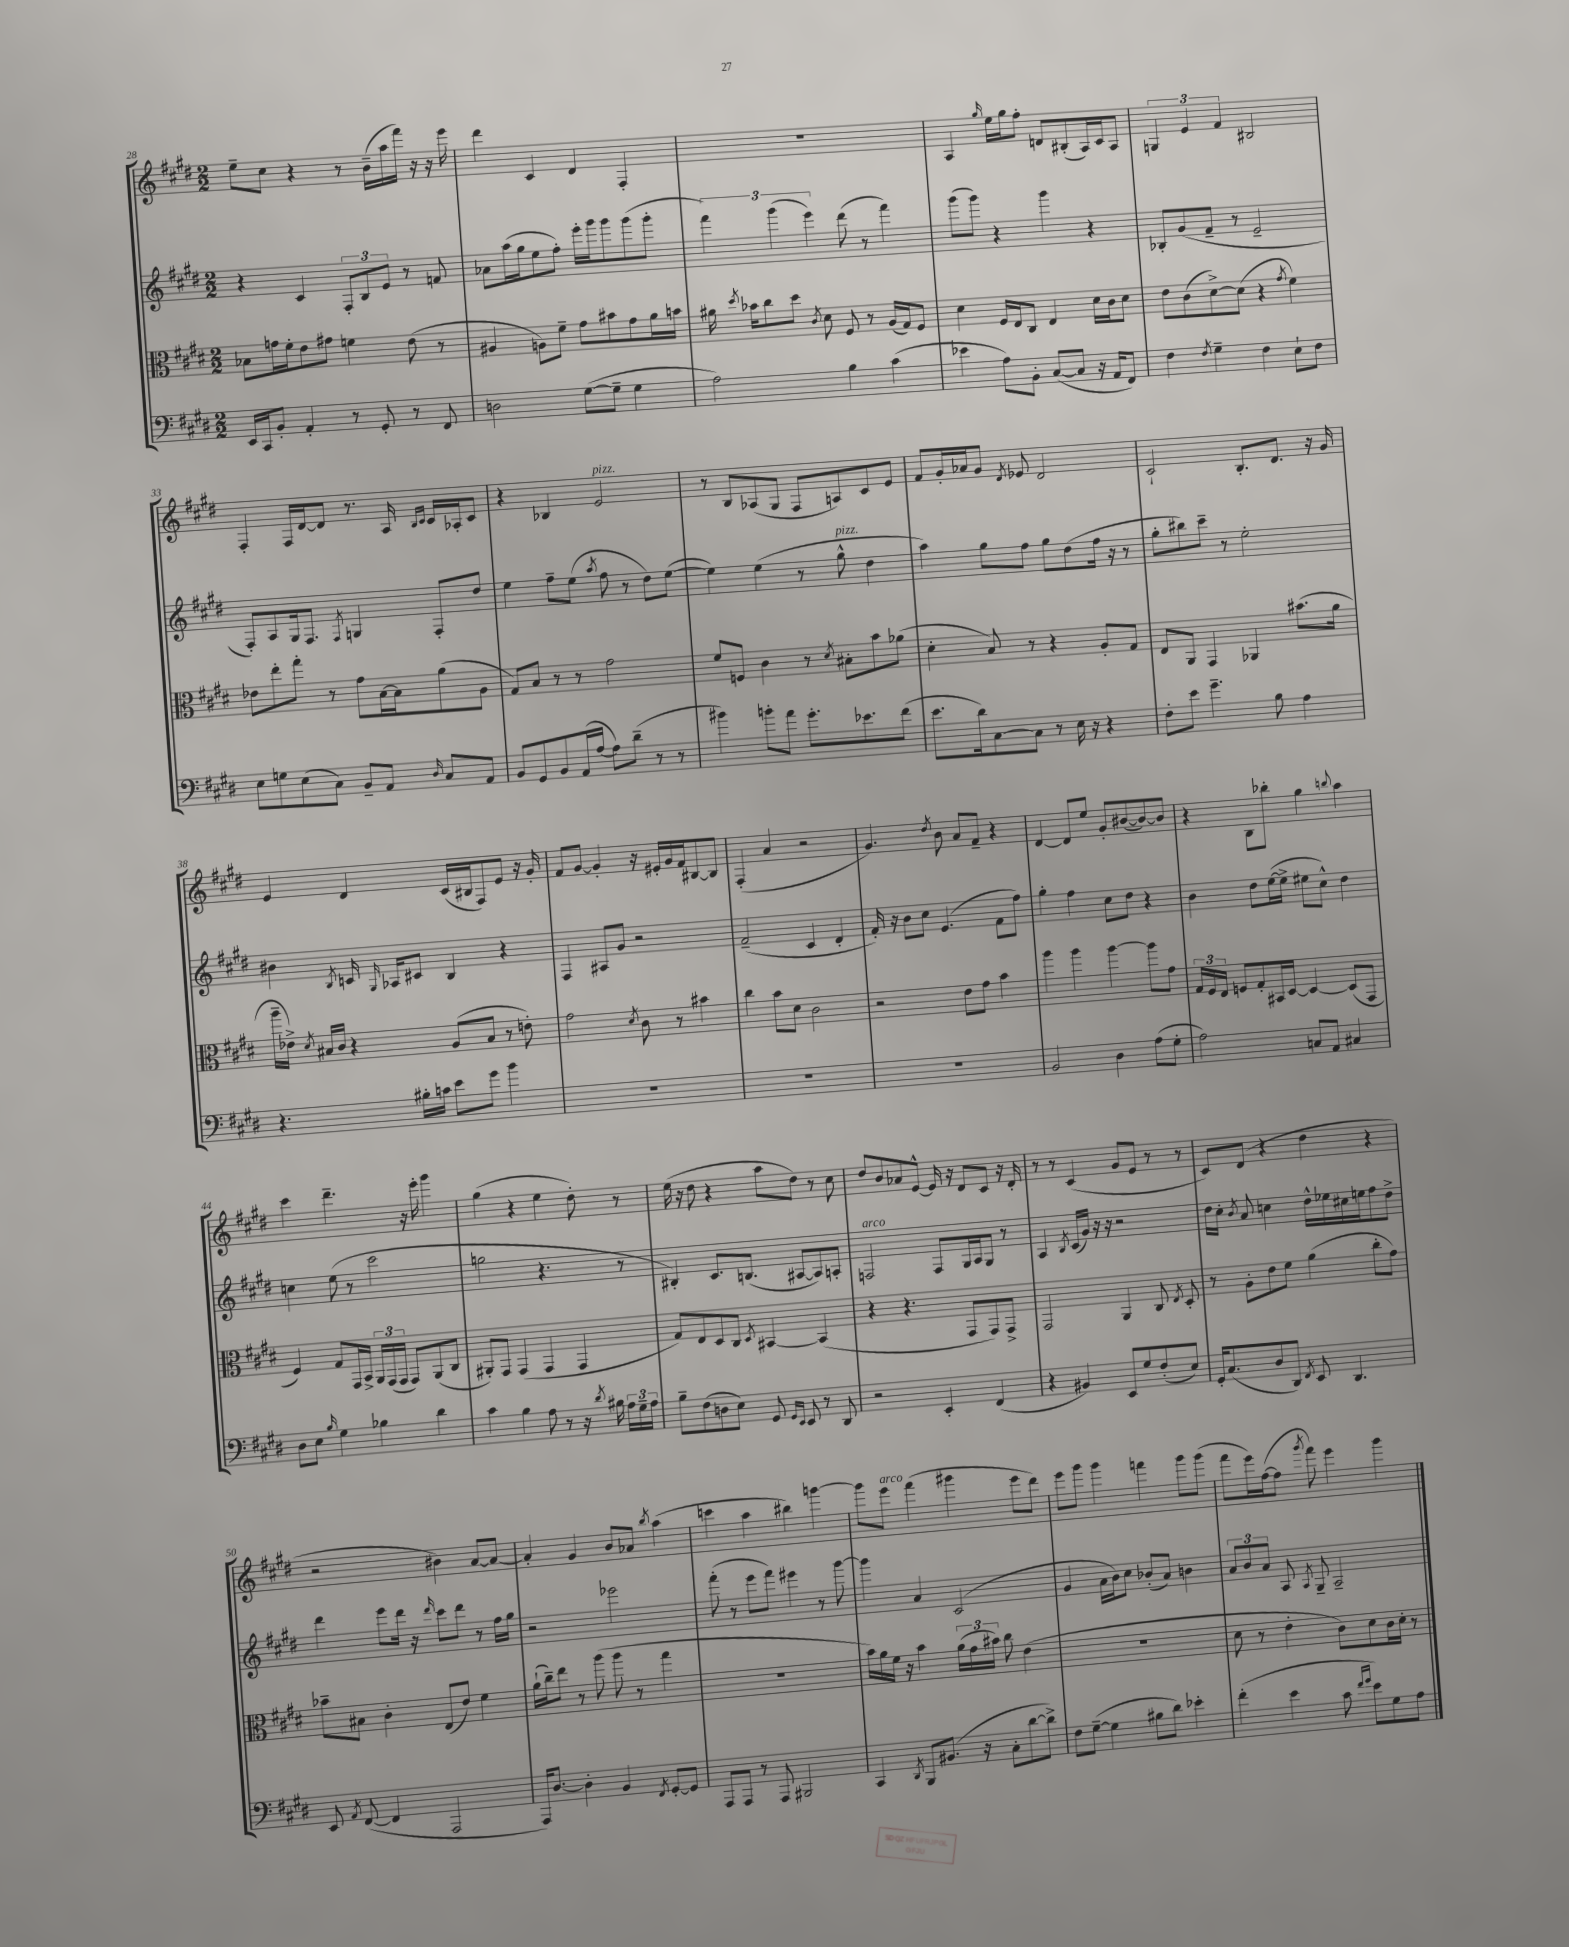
<<
\new StaffGroup <<
\new Staff = "s0" {
    \clef treble \key e \major \numericTimeSignature \time 2/2
    \autoBeamOff e''8[-- cis''8] r4 r8 b'16[--( a''16 fis'''16]) r16 r16 e'''16 |
    dis'''4 cis'4 dis'4 fis4-. |
    R1 |
    a4 \grace { gis''16 } e''16[ gis''16 fis''8]-. d'8[ bis8-.( a16) cis'16 a8] |
    \tuplet 3/2 { g4 e'4 fis'4 } bis2 |
    fis4-. fis16[ dis'16~ dis'8] r8. a16 \grace { b16[ cis'16] } cis'16[ aes16-. cis'8] |
    r4 bes4 e'2^\markup { \italic "pizz." } |
    r8 b8[ aes8( gis8] fis8[ a8) cis'8 e'8] |
    fis'8[ gis'16-. aes'16 gis'8] \acciaccatura { dis'8 } ees'8 dis'2 |
    cis'2-! b8.[-. dis'8.] r16 gis'16 |
    e'4 dis'4 cis'16[( bis16 fis8) e'8] r16 gis'16-. |
    fis'8[ gis'8]~ gis'4-. r16 eis'16[-. gis'16 fis'16 bis8~ bis8] |
    fis4-.( a'4 r2 |
    gis'4.) \acciaccatura { dis''8 } b'8 a'8[ fis'8]-- r4 |
    dis'4~ dis'8[ e''8] gis'8[-. bis'8~( bis'8~) bis'8] |
    r4 b8[ bes''8]-. gis''4 \appoggiatura { b''8 } a''4 |
    cis'''4 dis'''4.-- r16 e'''16-. gis'''4 |
    gis''4( r4 e''4 dis''8-.) r8 |
    e''16( r16 dis''8 r4 a''8[ dis''8]) r8 cis''8 |
    dis''8[ b'8 aes'8 e'8]~-^ e'16 r16 dis'8[ cis'8] r16 dis'16-. |
    r8 r8 cis'4( gis'8[ e'8] r8 r8 |
    cis'8[) dis'8]( r4 dis''4 r4 |
    r2 bis'4) a'8[~ a'8]~ |
    a'4-. gis'4 b'8[ aes'8] \acciaccatura { b''8 } a''4( |
    c'''4 a''4 bis''4) g'''4~ |
    g'''8[ e'''8]^\markup { \italic "arco" } fis'''4( gis'''4 e'''8[ dis'''8]) |
    e'''8[ gis'''8] gis'''4 f'''4 gis'''8[ gis'''8]( |
    fis'''8[ e'''16) fis''16~( fis''8] \acciaccatura { gis'''8 } fis'''8) e'''4 gis'''4 \bar "|." |
}
\new Staff = "s1" {
    \clef treble \key e \major \numericTimeSignature \time 2/2
    \autoBeamOff r4 cis'4 \tuplet 3/2 { fis8[-. b8 e'8] } r8 f'8 |
    aes'8[ a''16( gis''16 e''8 fis''8]-.) e'''16[-. gis'''16 gis'''8 gis'''8( gis'''8]-. |
    \tuplet 3/2 { fis'''4) gis'''4( e'''4) } dis'''8( r8 fis'''4) |
    gis'''8[( gis'''8]) r4 gis'''4 r4 |
    bes8[-. gis'8( fis'8]-- r8 e'2-- |
    fis8[-.) a8 gis16 fis8.] \acciaccatura { fis8 } g4 fis8[-. dis''8] |
    e''4 fis''8[-- e''8]( \acciaccatura { a''8 } fis''8 r8 dis''8[) e''8]~( |
    e''4) e''4( r8 gis''8-^^\markup { \italic "pizz." } dis''4 |
    a''4) gis''8[ fis''8] gis''8[ dis''8( fis''16] r16 r8 |
    gis''8[-. bis''8) cis'''8]-- r8 e''2-. |
    bis'4 \acciaccatura { b8 } c'16 \grace { gis16 } aes16[ cis'8] b4 r4 |
    fis4 ais8[ gis'8] r2 |
    fis'2--( cis'4 dis'4-. |
    fis'16-.) r16 b'8[ cis''8] e'4.( fis'8[ fis''8]) |
    gis''4-. fis''4 cis''8[ dis''8] r4 |
    b'4 dis''8[ e''16~( e''16]-> eis''8[ cis''8]-^) dis''4 |
    c''4 e''8( r8 cis'''2 |
    g''2 r4. r8 |
    bis4-.) cis'8.[ b8.]( ais8[~ ais8) a8]-. |
    f2^\markup { \italic "arco" } f8[ gis16 a16 gis8] r8 |
    a4 \acciaccatura { b8 } cis'16[( gis'16]) r16 r16 r2 |
    dis''16[ cis''16]-. \acciaccatura { b'8 } a'8 c''4 dis''16[-^ ees''16 cis''16 e''16 fis''8 dis''8]-> |
    dis'''4 e'''8[ dis'''16] r16 \grace { dis'''16 } cis'''8[ dis'''8] r8 fis''16[ gis''16] |
    r2 ees'''2 |
    fis'''8-.( r8 e'''8[ fis'''8]) eis'''4 r8 gis'''8~ |
    gis'''4 a'4 cis'2( |
    gis'4 a'16[ b'16) cis''8] bes'8[-.( a'8]) b'4 |
    \tuplet 3/2 { a'8[ b'8 a'8] } a8 \acciaccatura { a8 } gis8-- a2-- \bar "|." |
}
\new Staff = "s2" {
    \clef alto \key e \major \numericTimeSignature \time 2/2
    \autoBeamOff bes8[ g'16 fis'16-. e'8 gis'8] f'4 e'8( r8 |
    ais4 a8[) fis'8]-- gis'8[ bis'8 gis'8 a'16 b'16] |
    ais'16 \acciaccatura { dis''8 } bes'16[ cis''8 dis''8] \acciaccatura { cis'8 } dis'8 fis8 r8 a16[( gis16) fis8] |
    dis'4 fis16[ e16 cis8] e4 dis'16[ cis'16 dis'8] |
    e'8[ cis'8( dis'8~->) dis'8]( r4 \acciaccatura { gis'8 } fis'4) |
    ees'8[ e''8-. gis''8]-. r8 gis'8[ b16~ b16 a'8( a8] |
    gis8[) b8] r8 r8 gis'2 |
    fis'8[ f8] cis'4 r8 \acciaccatura { dis'8 } bis8[-. b'8 aes'8]( |
    dis'4-. b8) r8 r4 a8[-. gis8] |
    e8[ a,8] gis,4 aes,4 bis'8.[( a'16] |
    a''16[-- ees'16]->) \acciaccatura { dis'8 } bis16[ cis'16] r4 a8[( bis8] r8 e'8-.) |
    gis'2 \acciaccatura { dis'8 } cis'8 r8 bis'4 |
    cis''4 b'8[ dis'8] cis'2 |
    r2 e'8[ gis'8] b'4 |
    a''4 a''4 a''4~ a''8[ gis'8] |
    \tuplet 3/2 { gis16[ fis16 e16] } f8[ gis8-. bis,16 dis16]~ dis4~ dis8[( gis,8] |
    fis4) gis8[ gis,16 b,16]-> \tuplet 3/2 { a,16[ gis,16( gis,16] } gis,8[) a,8( cis8] |
    ais,8[-.) gis,8] gis,4( gis,4 gis,4 |
    gis8[) e8 dis8 cis8] \acciaccatura { dis8 } bis,4~ bis,4( |
    r4 r4. gis,8[ gis,8) gis,8]-> |
    gis,2 a,4 cis8 \acciaccatura { e8 } dis8-. |
    r8 a8[-. e'8 fis'8] a'4( cis''8[-. gis'8]) |
    bes'8[-- bis8] cis'4-. e8[( e'8]) fis'4 |
    a'16[-!( cis''16--) e''8] r8 a''8( a''8 r8 gis''4 |
    R1 |
    b'16[) a'16 fis'16] r16 b'4 \tuplet 3/2 { a'16[( gis'16 bis'16]) } cis''8 e'4( |
    R1 |
    dis'8 r8 e'4-. cis'8[) dis'8 cis'16 dis'16]-. r8 \bar "|." |
}
\new Staff = "s3" {
    \clef bass \key e \major \numericTimeSignature \time 2/2
    \autoBeamOff e,16[ cis,16 b,8]-. a,4-. r8 gis,8-. r8 fis,8 |
    d2 gis8[~( gis8]-- gis4 |
    a2) b4 cis'4( |
    ees'4 a8[) b,8]-. cis8[~( cis8] r16 a,16[ fis,8]) |
    fis4 \acciaccatura { fis8 } gis4-- fis4 e8[-! fis8] |
    e8[ g8 e8( cis8]) b,8[-- a,8] \grace { dis16 } cis8[ a,8] |
    b,8[ gis,8 b,8 a,16( a16]~ a8[) dis'8]--( r8 r8 |
    bis'4) b'8[-. a'8] gis'8.[-. ees'8. fis'8]( |
    e'8.[ dis'16) cis8~ cis8] r8 e16 r16 r4 |
    fis8[-. e'8] gis'4.-- b8 a4 |
    r4. bis16[-. c'16] e'8[ gis'8] b'4 |
    R1 |
    R1 |
    R1 |
    b,2 dis4 a8[( gis8]-. |
    a2) c8[ a,8] cis4 |
    dis8[ e8] \grace { b16 } gis4 bes4 dis'4 |
    cis'4 b4 a8 r8 r16 \acciaccatura { dis'8 } bis16 \tuplet 3/2 { a16[ gis16-- a16] } |
    b8[-- fis8( d8 e8]) gis,8 \grace { gis,16[ e,16] } e,8 r8 dis,8 |
    r2 e,4-. fis,4( |
    r4 bis,4) e,8[ gis8 fis8-.( e8]) |
    gis,16[-. cis8.( dis8 dis,8]) \acciaccatura { fis,8 } e,8 dis,4. |
    e,8 \acciaccatura { a,8 } fis,8~( fis,4 a,,2 |
    a,,16[) dis8.]~ dis4-. b,4 \acciaccatura { fis,8 } gis,8[~-. gis,8] |
    a,,8[ a,,8] r8 a,,8 bis,,2 |
    cis,4 \acciaccatura { dis,8 } b,,8[ bis,8.]( r16 cis8[-. dis'8~ dis'8]->) |
    fis8[ gis8]~--( gis4 bis8[ dis'8]) ees'4-. |
    fis'4-.( e'4 cis'8 \grace { fis'16[ gis'16] } e'8[) gis8 a8] \bar "|." |
}
>>
>>
\layout { \context { \Score currentBarNumber = #28 } }
